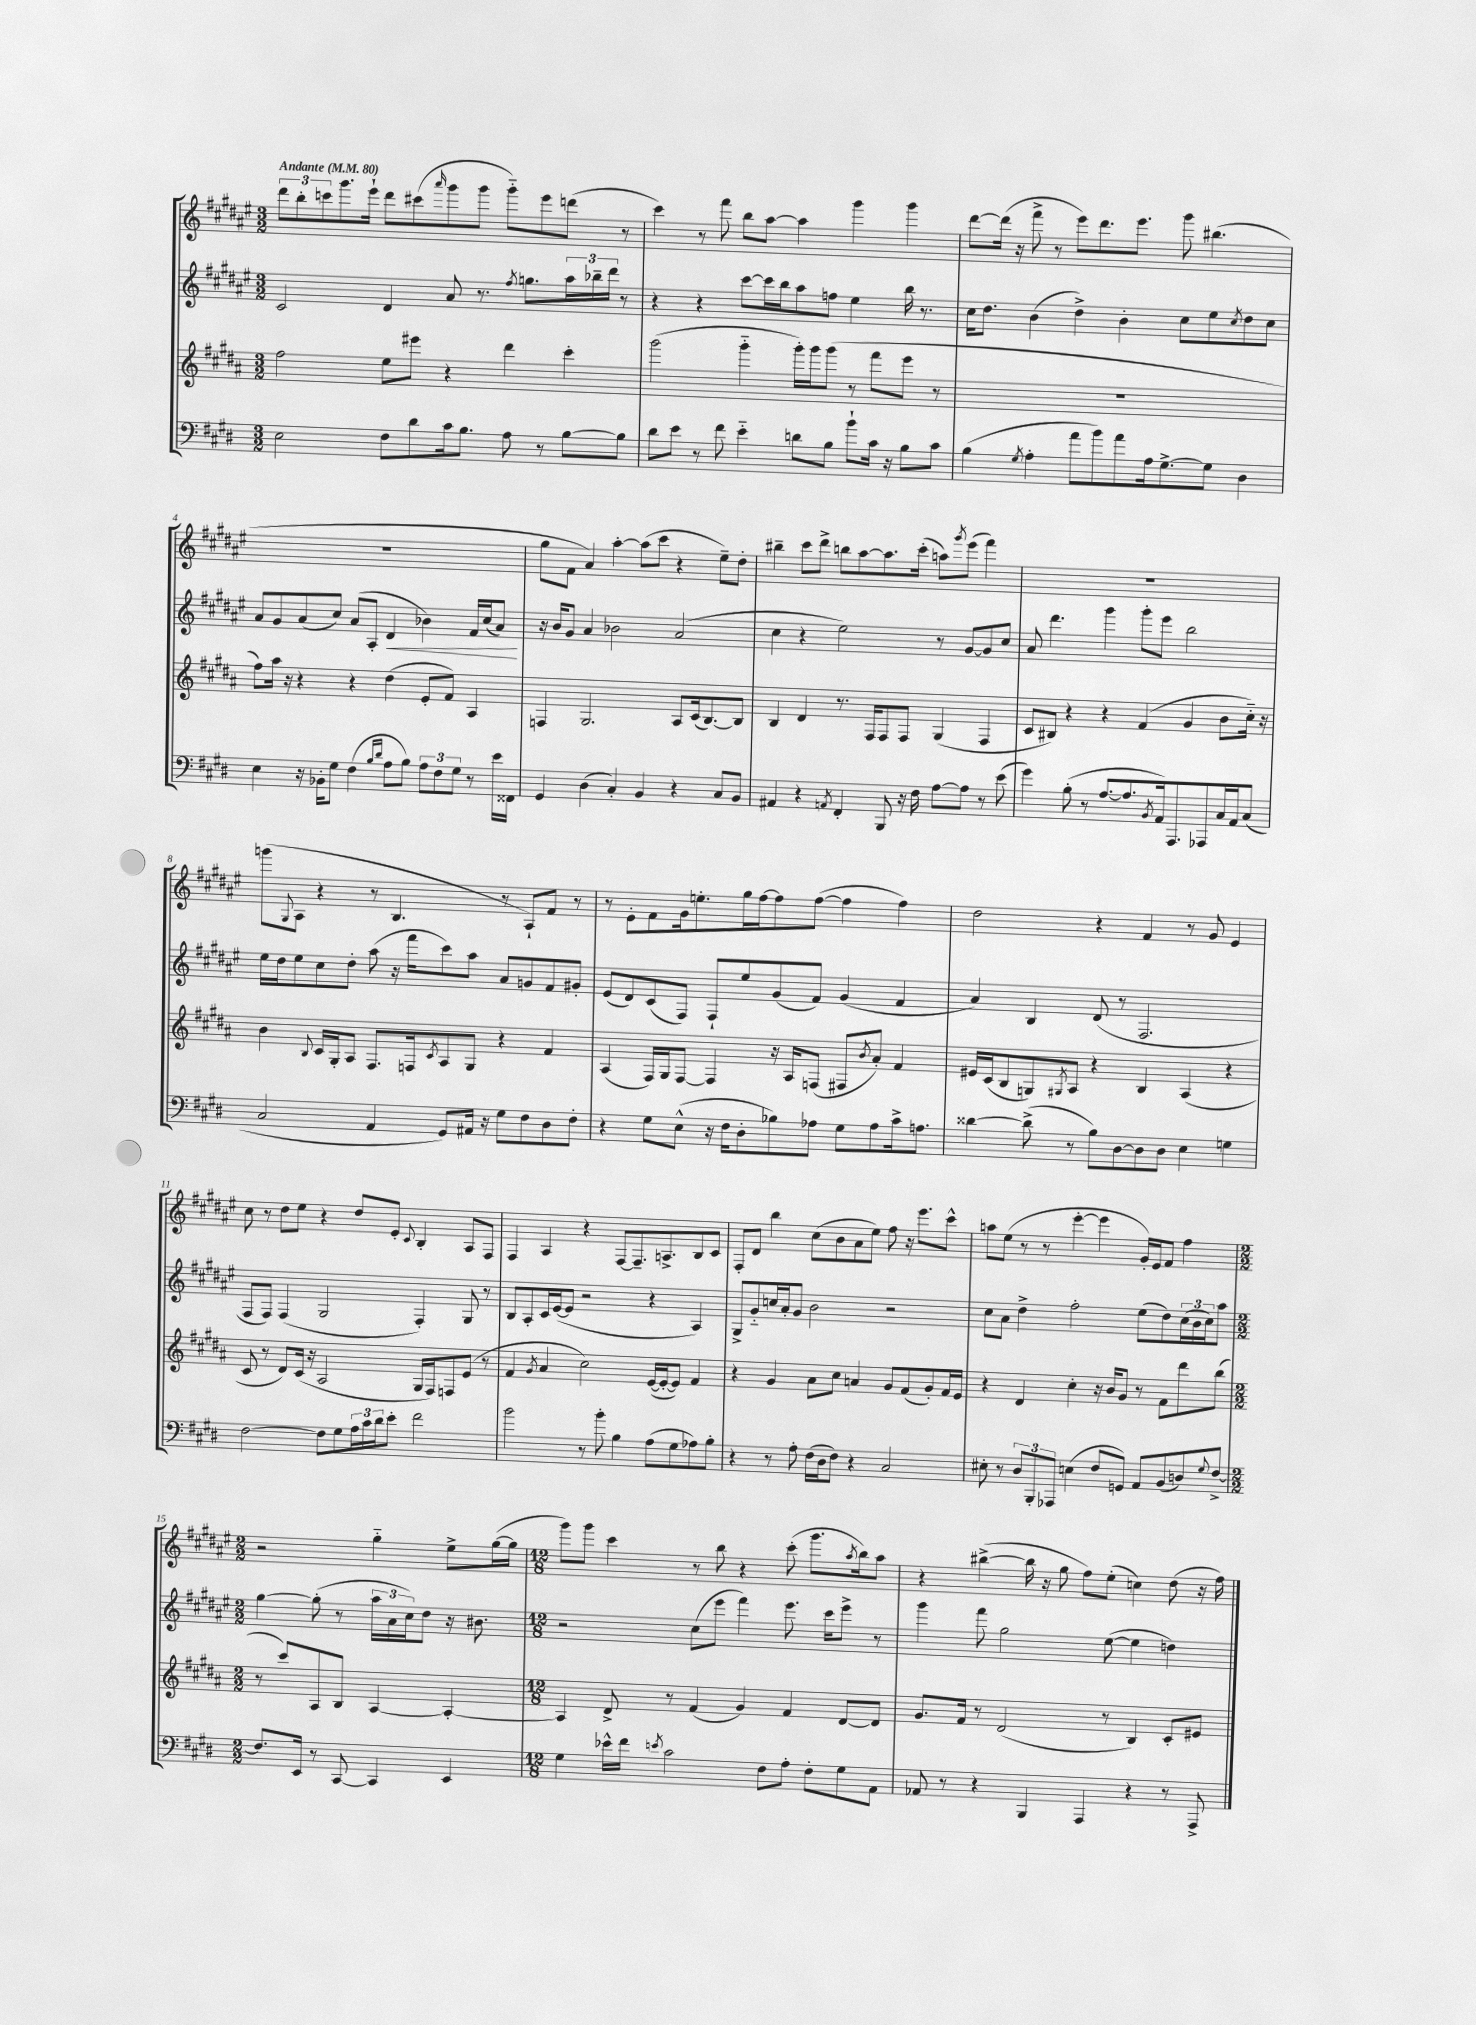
<<
\new StaffGroup <<
\new Staff = "s0" {
    \clef treble \key fis \major \numericTimeSignature \time 3/2 \tempo "Andante" 4 = 80
    \tuplet 3/2 { dis'''8 b''8-. c'''8 } gis'''8. eis'''16-! dis'''8 cis'''8( \grace { ais'''16 } gis'''8 gis'''8 gis'''8-_) eis'''8 d'''8( r8 |
    cis'''4) r8 fis'''8 b''8 ais''8~ ais''4 gis'''4 gis'''4 |
    dis'''8~ dis'''16( r16 fis'''8-> r8 eis'''8) dis'''8. eis'''8. gis'''8 bis''4.( |
    R1. |
    gis''8 fis'8 ais'4) ais''4~-. ais''8( cis'''8 r4 eis''8--) dis''8-. |
    bis''4-- cis'''8 dis'''8-> b''8 ais''8~ ais''8. cis'''16-.( a''8) \acciaccatura { gis'''8 } eis'''8( fis'''4) |
    R1. |
    g'''8( \appoggiatura { gis8 } ais8 r4 r8 b4. r8 ais8-!) fis'8 r8 |
    r8 eis'8-. fis'8 gis'16 e''8.-. gis''16 fis''16~ fis''8 fis''8~( fis''4 fis''4) |
    dis''2 r4 fis'4 r8 gis'8 eis'4 |
    cis''8 r8 dis''8 eis''8 r4 dis''8 eis'8-. \appoggiatura { cis'8 } b4-. ais8 fis8 |
    fis4 ais4 r4 fis8~ fis8.-- a8.-> b8 cis'8 |
    fis8-. dis'8 b''4 cis''8( b'8 ais'8 eis''8) fis''8 r16 eis'''8. cis'''8-^ |
    a''8 eis''8( r8 r8 eis'''4~-. eis'''4 gis'16-.) eis'16 fis'8 fis''4 |
    \numericTimeSignature \time 2/2 r2 gis''4-_ eis''8-> gis''16~( gis''16 |
    \numericTimeSignature \time 12/8 gis'''8) gis'''8 cis'''4 r8 b''8 r4 cis'''8-.( gis'''8. \acciaccatura { ais''8 } b''16) ais''8 |
    r4 bis''4~->( bis''16 r16 gis''8 fis''8) eis''8-.( c''4) dis''8( r16 fis''16) \bar "|." |
}
\new Staff = "s1" {
    \clef treble \key fis \major \numericTimeSignature \time 3/2
    cis'2 dis'4 ais'8 r8. \acciaccatura { fis''8 } g''8. \tuplet 3/2 { ais''16 bes''16-- dis'''16 } r8 |
    r4 r4 cis'''8~ cis'''16 b''16 ais''8 f''8 eis''4 b''16 r8. |
    cis''16 dis''8. b'4( dis''4->) b'4-. cis''8 eis''8 \acciaccatura { cis''8 } dis''8 cis''8 |
    ais'8 gis'8 ais'8( cis''8) ais'8( ais8-. dis'4\< bes'4) fis'16 cis''16( ais'8\!) |
    r16 b'16 gis'8 ais'4 bes'2 ais'2( |
    cis''4 r4 eis''2) r8 gis'8~ gis'8 cis''8 |
    ais'8 dis'''4. gis'''4 gis'''8-. eis'''8 b''2 |
    eis''16 dis''16 eis''8 cis''8 dis''8-. ais''8( r16 fis'''16 cis'''8) ais''8 ais'8 g'8 fis'8 gis'8-. |
    eis'8( dis'8) cis'8( fis8) fis8-! eis''8 gis'8( fis'8) gis'4( fis'4 |
    ais'4) b4 dis'8( r8 fis2. |
    fis8 fis8) fis4( gis2 fis4-.) gis8 r8 |
    b8 ais8-. cis'16 eis'16~( eis'8 r2 r4 ais4) |
    gis8-> gis'8-_ c''16 ais'16-. gis'8 b'2 r2 |
    cis''8 ais'8 dis''4-> fis''2-. eis''8( dis''8) \tuplet 3/2 { cis''16( b'16 cis''16) } ais''8 |
    \numericTimeSignature \time 2/2 gis''4~ gis''8-.( r8 \tuplet 3/2 { ais''16 ais'16 cis''16) } dis''8 r16 bis'8. |
    \numericTimeSignature \time 12/8 r2 cis''8( eis'''8 fis'''4) eis'''8. cis'''16 eis'''8-> r8 |
    gis'''4 fis'''8 gis''2 eis''8~( eis''4 d''4) \bar "|." |
}
\new Staff = "s2" {
    \clef treble \key b \major \numericTimeSignature \time 3/2
    fis''2 e''8 eis'''8 r4 dis'''4 cis'''4-. |
    gis'''2( gis'''4-_ gis'''16-.) gis'''16 gis'''8( r8 fis'''8 e'''8 r8 |
    R1. |
    fis''8) ais''16 r16 r4 r4 dis''4( e'8-. fis'8) ais4 |
    f4 gis2. ais8 cis'16( b8.~) b8 |
    b4 dis'4 r8. fis16 fis8 fis8 gis4( fis4 |
    cis'8 bis8) r4 r4 fis'4( gis'4 b'8 cis''16-_) r16 |
    b'4 \appoggiatura { b8 } cis'16 gis16-. ais8 fis8. f16 \acciaccatura { cis'8 } ais8 gis8 r4 fis'4 |
    ais4( fis16) gis16 fis8~ fis4 r16 ais16 f8( fis8 \acciaccatura { b'8 } ais'8-.) fis'4 |
    eis'16 cis'16( b8 g8) \acciaccatura { gis8 } ais8 r4 b4 ais4( r4 |
    cis'8 r8 dis'8) cis'16( r16 ais2 gis16 fis16) f8 e'8( r8 |
    fis'4 \acciaccatura { gis'8 } ais'4 cis''2) e'16~( e'16~-. e'8) fis'4 |
    r4 gis'4 ais'8 cis''8 a'4 gis'8 fis'8( gis'8-.) fis'16 e'16 |
    r4 dis'4 cis''4-. r16 b'16 gis'8 r8 fis'8 dis'''8 b''8( |
    \numericTimeSignature \time 2/2 r8 cis'''8) ais8 b8 ais4~ ais4~-. |
    \numericTimeSignature \time 12/8 ais4 dis'8-> r8 fis'4( gis'4) fis'4 dis'8~ dis'8 |
    gis'8. fis'16 r8 dis'2( r8 b4) cis'8-. eis'8 \bar "|." |
}
\new Staff = "s3" {
    \clef bass \key e \major \numericTimeSignature \time 3/2
    e2 fis8 dis'8 cis'16 b8. a8 r8 b8~ b8 |
    dis'8 e'8 r8 fis'8 e'4-_ d'8 b8 b'8-! cis'16 r16 b8 cis'8 |
    b4( \acciaccatura { gis8 } a4-. a'8 b'8) a'8 a16 gis8.~-> gis8 dis4 |
    e4 r16 bes,16-. gis8 fis4( \grace { b16 dis'16 } a8 b8) \tuplet 3/2 { a8 fis8 gis8 } r8 e'16 fisis,16 |
    gis,4 dis4( cis4-.) b,4 r4 cis8 b,8 |
    ais,4 r4 \acciaccatura { a,8 } fis,4-. b,,8 r16 fis16 a8~ a8 r8 e'8( |
    gis'4) b8-.( r8 a8.~ a8. \acciaccatura { b,8 } a,16) a,,8. aes,,8 cis16 a,16 cis8( |
    cis2 a,4 gis,8) ais,16 r16 gis8 fis8 dis8 fis8-. |
    r4 gis8 e8-^( r16 fis16 dis8-. bes8) aes8 gis8 aes8 cis'16-> a8. |
    disis'4~ disis'8->( r8 b8) dis8~ dis8 dis8 e4 g4 |
    fis2~ fis8 gis8 \tuplet 3/2 { a16 cis'16 dis'16 } e'8-. fis'2 |
    b'2 r8 b'8-. b4 a8( gis8 aes8) b8-. |
    r4 r8 a8-. fis16( dis16 fis8) r4 cis2 |
    eis8-. r8 \tuplet 3/2 { dis8 b,,8-. aes,,8 } e4( fis8 g,8) a,8 b,8( d8) \appoggiatura { gis8 } fis8~-> |
    \numericTimeSignature \time 2/2 fis8. e,16 r8 cis,8~ cis,4 e,4 |
    \numericTimeSignature \time 12/8 gis4 ees'16-^ fis'16 \acciaccatura { e'8 } cis'2 fis8 a8-. fis8-. gis8 a,8 |
    aes,8 r8 r4 b,,4 a,,4 r4 r8 a,,8-> \bar "|." |
}
>>
>>
